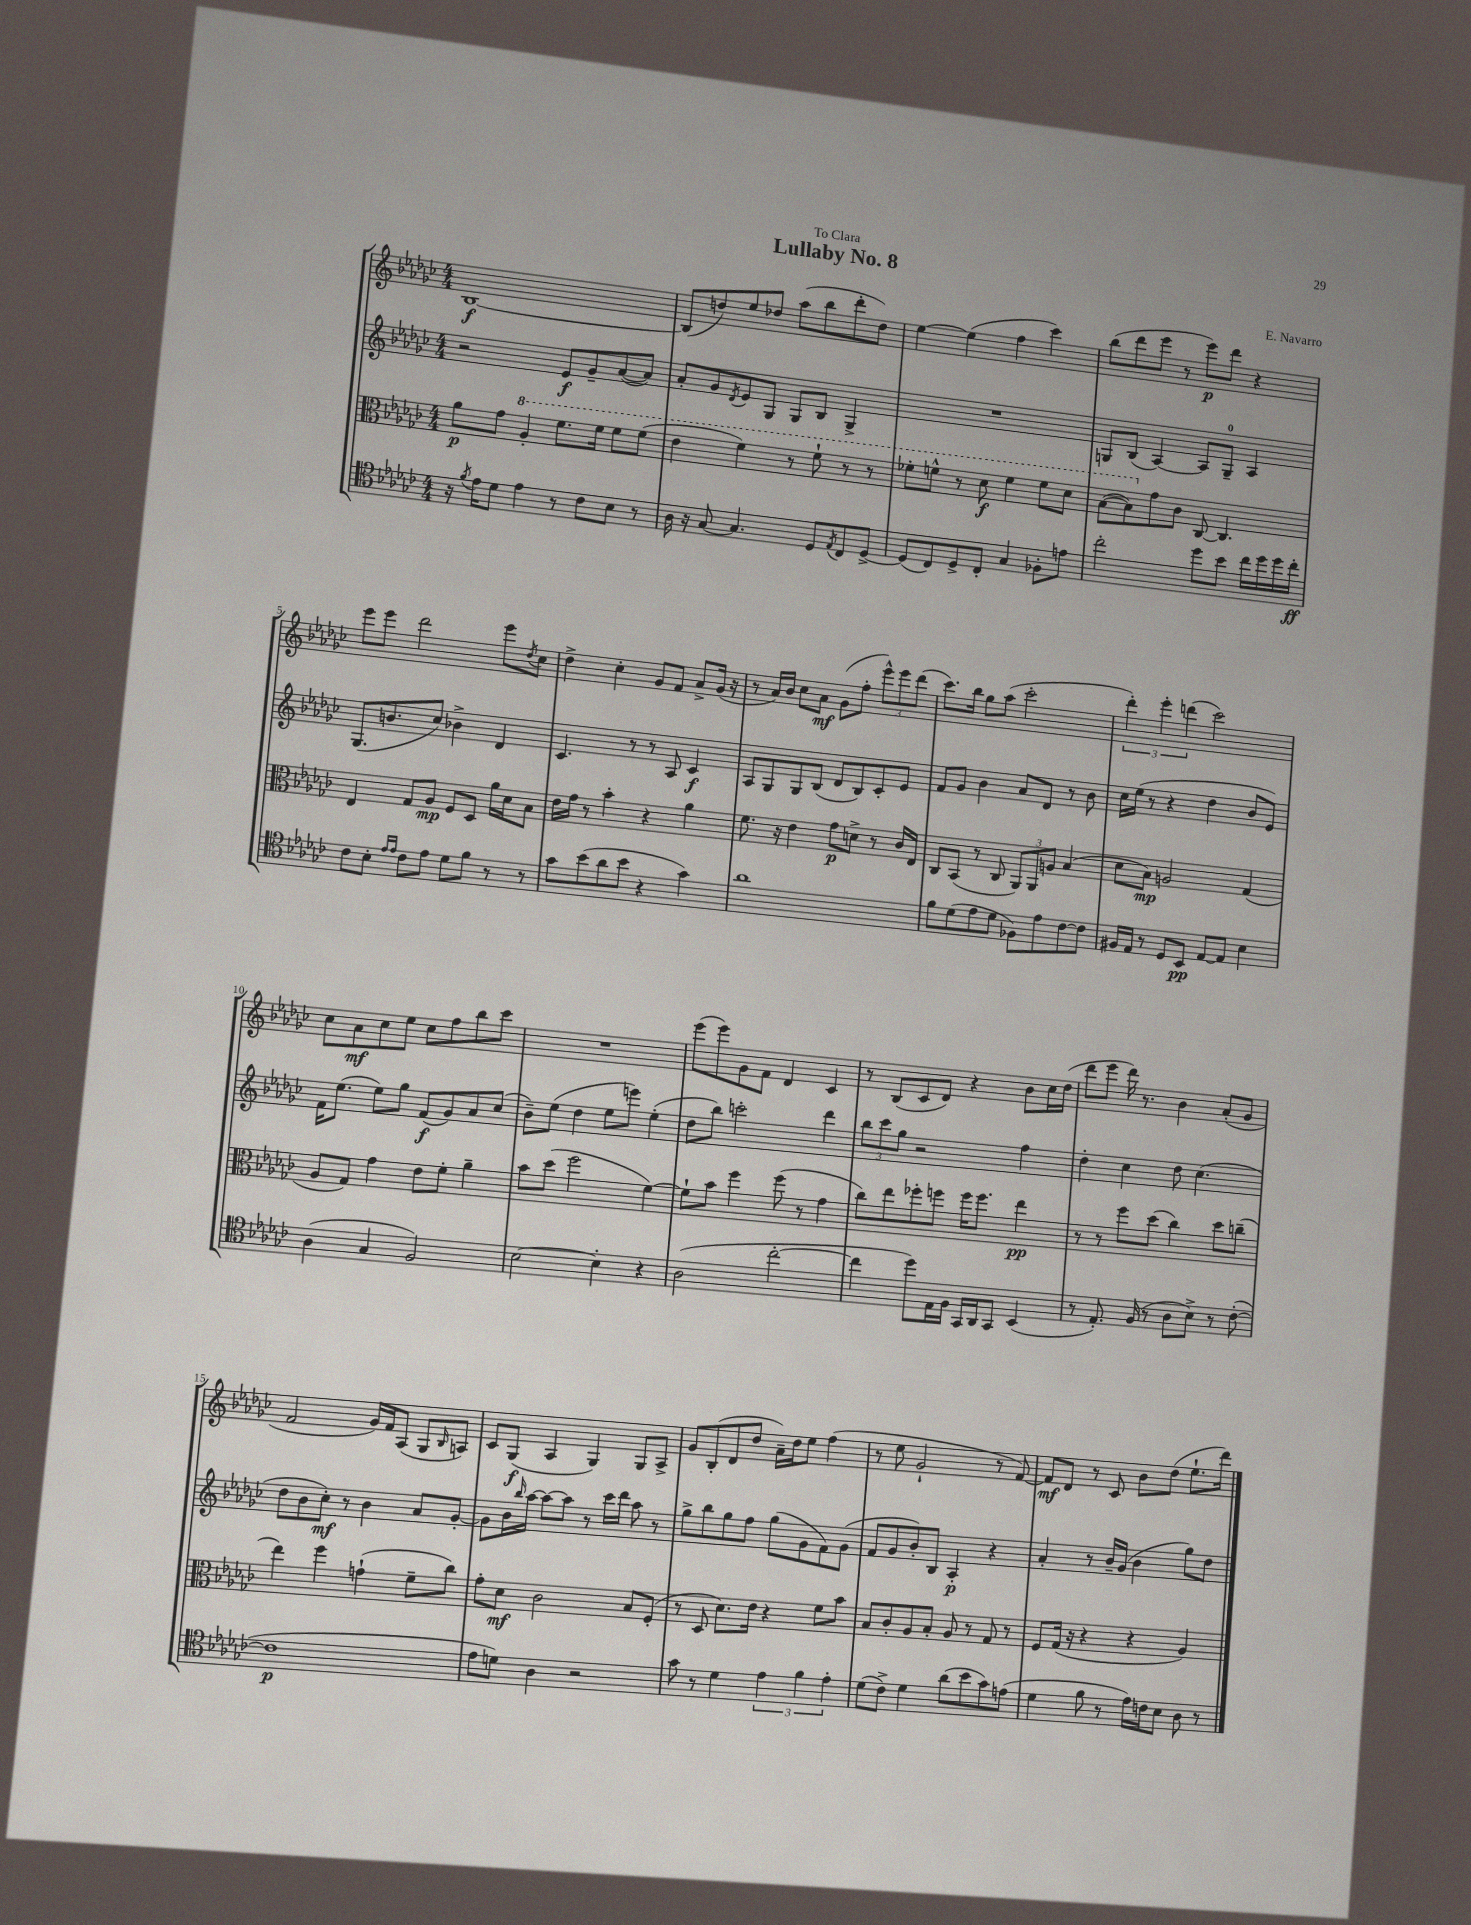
\header { title = "Lullaby No. 8" composer = "E. Navarro" dedication = "To Clara" }
<<
\new StaffGroup <<
\new Staff = "s0" {
    \clef treble \key ges \major \numericTimeSignature \time 4/4
    bes1~\f |
    bes8( d''8) ees''8 des''8 aes''8( bes''8 des'''8-. des''8) |
    ees''4~ ees''4( f''4 ces'''4) |
    bes''8( des'''8 ees'''8 r8 ees'''8\p) des'''8 r4 |
    ees'''8 ees'''8 des'''2 ees'''8 \acciaccatura { des''8 } ces''8 |
    des''4-> ces''4-. ges'8 f'8 aes'8-> ges'16( r16 |
    r8 aes'16) bes'16 ces''8 aes'8\mf ges'8( f''8-. \tuplet 3/2 { ees'''8-^) ees'''8 des'''8( } |
    ces'''8.) bes''16 ges''8 aes''8( ces'''2-. |
    \tuplet 3/2 { des'''4-.) ees'''4-. d'''4( } ces'''2) |
    ces''8 aes'8\mf ces''8 ees''8 ces''8 f''8 bes''8 ces'''8 |
    R1 |
    ees'''8( ees'''8) ges'8 f'8 des'4 ces'4 |
    r8 bes8( ces'8 des'8) r4 bes'8 ces''16 des''16( |
    des'''8 ees'''8 des'''16) r8. bes'4 aes'8-.( ges'8 |
    f'2 ges'16) f'16 aes8( ges8 \grace { bes16 } a8) |
    ces'8 ges8\f( aes4 ges4) ges8 aes8-> |
    ges'8 bes8-.( des'8 des''8 aes'16--) des''16 ees''8 f''4( |
    r8 ees''8 ges'2-! r8 f'8~) |
    f'8\mf des'8 r8 ces'8 bes'8 des''8( ees''8.-! des'''16) \bar "|." |
}
\new Staff = "s1" {
    \clef treble \key ges \major \numericTimeSignature \time 4/4
    r2 ees'8\f ges'8-- aes'8~( aes'8) |
    aes'8-. ges'8 \acciaccatura { des'8 } ees'8 ges8 ges8 bes8 ges4-> |
    R1 |
    g8 bes8( aes4~) aes8 g8-0-- aes4 |
    ges8.( b'8. ces''8) bes'4-> des'4 |
    ces'4. r8 r8 aes8 ces'4\f |
    aes8 ges8 ges8 bes8( des'8 bes8) ces'8-. ees'8 |
    f'8 ges'8 bes'4 aes'8 des'8 r8 bes'8 |
    ces''16 ees''16( r8 r4 des''4 bes'8 ees'8) |
    f'16 ees''8.( ees''8) ges''8 f'8\f( ges'8) aes'8 ces''8( |
    bes'8--) ees''8( des''4 ees''8 e'''8) ees''4-.( |
    des''8 bes''8) c'''2-. des'''4 |
    \tuplet 3/2 { bes''8 ces'''8 ges''8 } r2 f''4 |
    des''4-. ces''4 des''8 ces''4.( |
    des''8 bes'8 ces''8-.\mf) r8 bes'4 aes'8 ges'8~-. |
    ges'8 bes'16 \grace { bes''16 } aes''16~ aes''8~ aes''8 r8 ces'''16 des'''16 aes''8 r8 |
    ges''8-> bes''8 ges''8 f''8 ges''8( ges'8 f'8) ges'8( |
    f'8 ges'8 bes'8-.) bes8 aes4-.\p r4 |
    aes'4-. r8 bes'16-- ges'16( bes'4 ges''8) des''8 \bar "|." |
}
\new Staff = "s2" {
    \clef alto \key ges \major \numericTimeSignature \time 4/4
    aes'8\p ges'8 \ottava #1 aes'4-. f''8. f''16 f''8 f''8( |
    ees''4 f''4) r8 f''8-! r8 r8 |
    fes''8-. f''8-^ r8 des''8\f f''4 f''8 des''8 |
    bes'8~( bes'8) \ottava #0 ges'8 ces'8 ces8~ ces4. |
    ees4 ges8 aes8\mp f8 des8 aes'16 des'16 bes8 |
    ees'16 ges'16 r8 bes'4-. r4 aes'4 |
    f'8. r16 ees'4 ges'8\p d'8-> r8 ces'16 ees16 |
    ces8 bes,8( r8 ces8 \tuplet 3/2 { aes,8) aes,8 a8 } bes4( |
    des'8 bes8\mp) a2 ges4( |
    aes8 ges8) ges'4 ees'8 f'8-. aes'4-- |
    bes'8 des''8( f''2 f'4~) |
    f'8-! bes'8 f''4 f''8( r8 ges'4 |
    ces''8) ees''8 fes''8-. f''8 f''16 f''8. ees''4\pp |
    r8 r8 f''8 des''8( ces''4) des''8 c''8--( |
    ees''4) f''4 g'4-!( f'8-- ces''8) |
    ges'8-. des'8\mf ces'2 bes8 f8-.( |
    r8 des8 des'8.) ees'16 r4 f'8 bes'8 |
    bes8 ces'8-. aes8 bes8-. aes8 r8 ges8 r8 |
    f8 ges16( r16 r4 r4 aes4) \bar "|." |
}
\new Staff = "s3" {
    \clef tenor \key ges \major \numericTimeSignature \time 4/4
    r16 \acciaccatura { f'8 } ees'16 des'8 ees'4 r8 ces'8 bes8 r8 |
    aes16 r16 ges8~ ges4. des8 \acciaccatura { ees8 } ces8 des8~-> |
    des8( ces8) des8-> ces8-. ges4 fes8-. e'8 |
    ces''2-. des''8 bes'8 ces''16 des''16 des''16 ces''16-.\ff |
    ces'8 bes8-. \grace { ees'16 ees'16 } ces'8 ees'8 des'8 f'8 r8 r8 |
    ges'8 bes'8( aes'8 bes'8 r4 ges'4) |
    aes'1 |
    f'8 des'8( ees'8 des'8 fes8) ees'8 ces'8~ ces'8 |
    fis16 ees16 r8 des8 bes,8\pp ees8~ ees8 bes4 |
    aes4( ges4 f2) |
    bes2~ bes4-. r4 |
    aes2( ces''2~-. |
    ces''4 des''8) ees16 f16 ges,16 aes,16 ges,8 bes,4( |
    r8 ees8.-.) f16( r8 aes8 bes8->) r8 ces'8~-.( |
    ces'1\p |
    ees'8 d'8) aes4 r2 |
    ges'8 r8 des'4 \tuplet 3/2 { ees'4 f'4 ees'4-. } |
    des'8( ces'8->) des'4 aes'8( bes'8 ges'8) e'8( |
    des'4 f'8 r8 ees'16) c'16 bes8 aes8 r8 \bar "|." |
}
>>
>>
